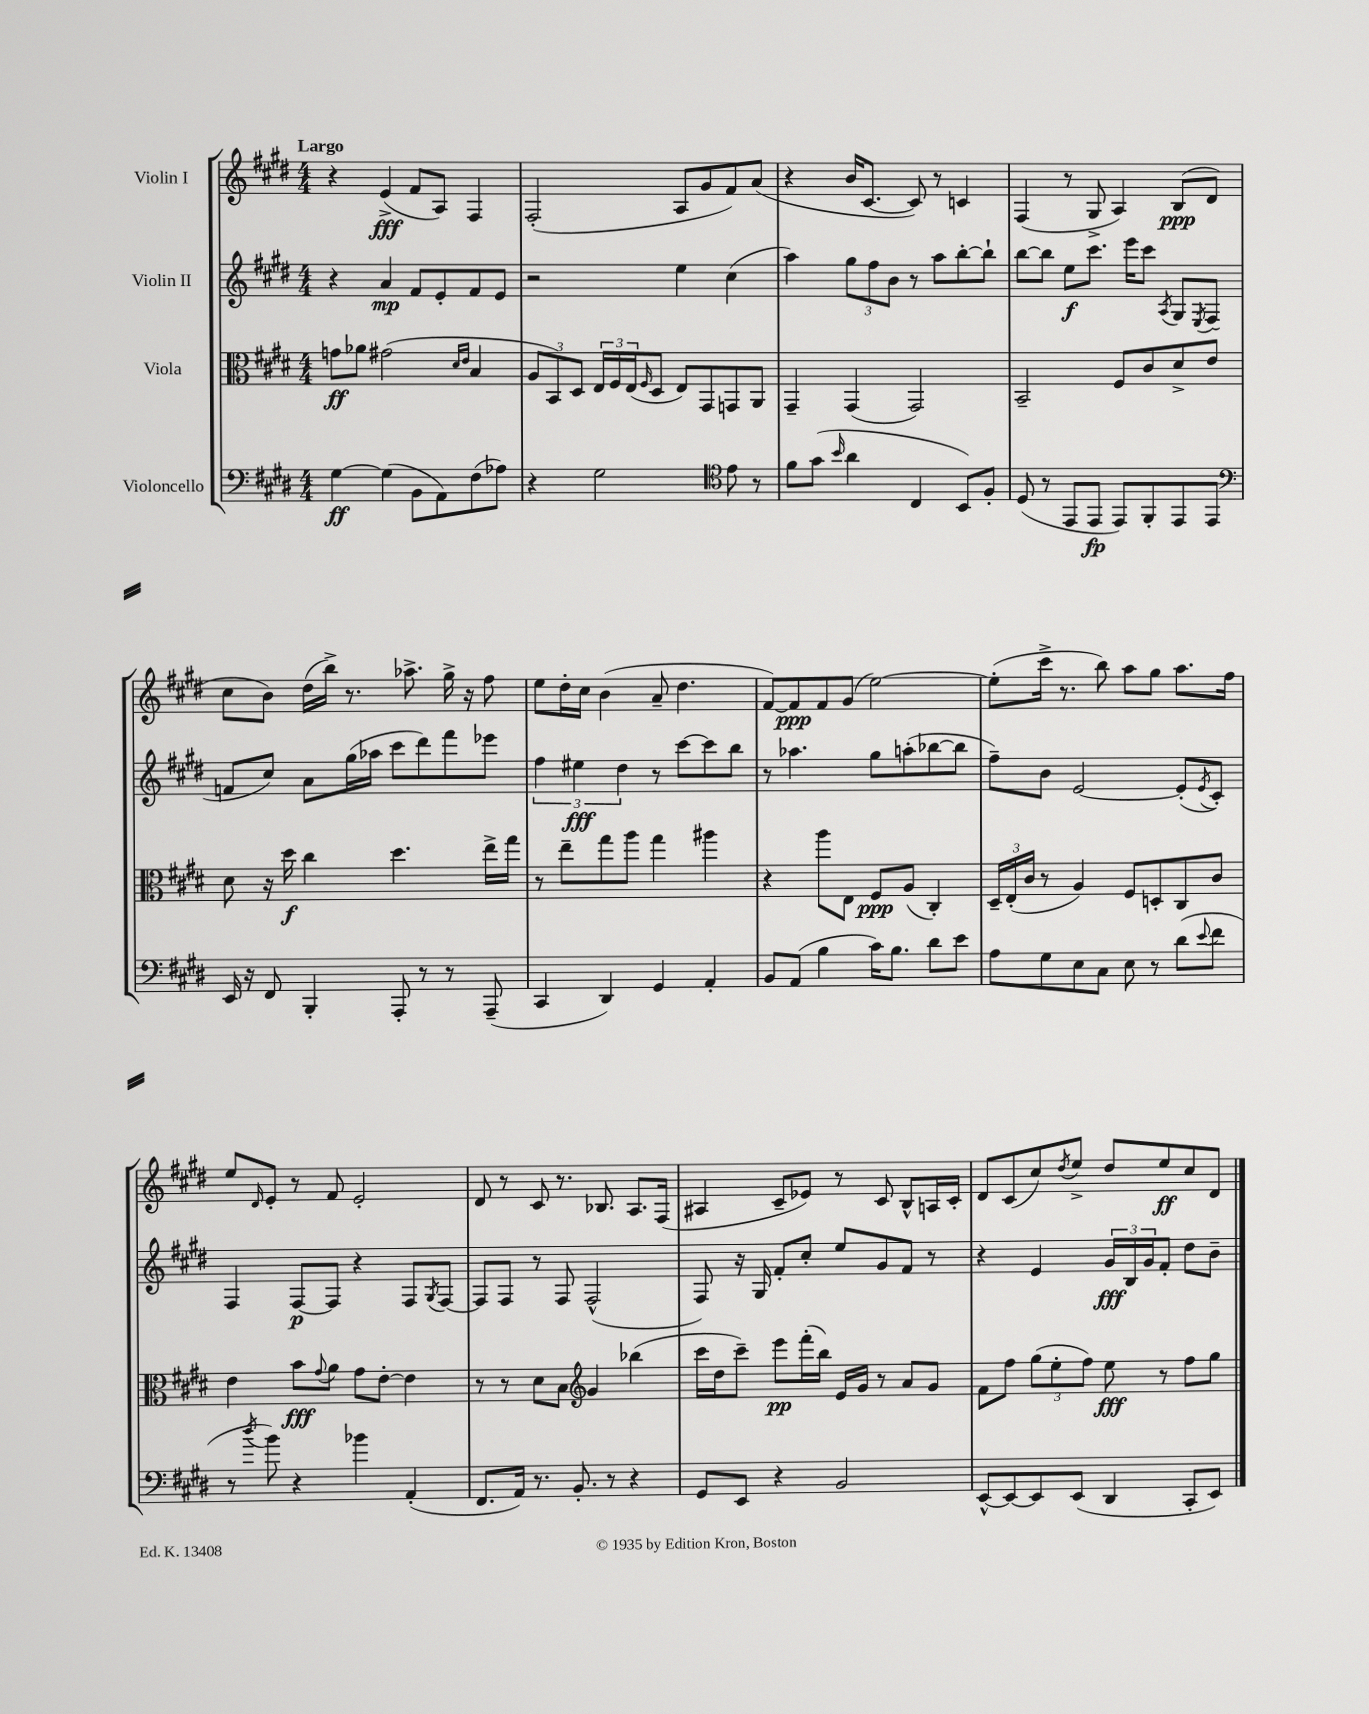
<<
\new StaffGroup <<
\new Staff = "s0" \with { instrumentName = "Violin I" } {
    \clef treble \key e \major \numericTimeSignature \time 4/4 \tempo "Largo"
    r4 e'4->\fff( fis'8 a8) fis4 |
    fis2-.( a8 gis'8 fis'8) a'8( |
    r4 b'16 cis'8.~ cis'8) r8 c'4 |
    fis4( r8 gis8-> a4) b8\ppp( dis'8 |
    cis''8 b'8) dis''16( b''16->) r8. aes''8.-> gis''16-> r16 fis''8 |
    e''8 dis''16-. cis''16 b'4( a'8-- dis''4. |
    fis'8~) fis'8\ppp fis'8 gis'8( e''2~) |
    e''8-.( cis'''16-> r8. b''8) a''8 gis''8 a''8. fis''16 |
    e''8 \grace { dis'16 } e'8-. r8 fis'8 e'2-. |
    dis'8 r8 cis'8 r8. bes8. a8. fis16( |
    ais4 cis'8-- ees'8) r8 cis'8 b8-^ a16 cis'16-. |
    dis'8 cis'8( cis''8) \acciaccatura { dis''8 } e''8-> dis''8 e''8\ff cis''8 dis'8 \bar "|." |
}
\new Staff = "s1" \with { instrumentName = "Violin II" } {
    \clef treble \key e \major \numericTimeSignature \time 4/4
    r4 a'4\mp fis'8 e'8-. fis'8 e'8 |
    r2 e''4 cis''4( |
    a''4) \tuplet 3/2 { gis''8 fis''8 b'8 } r8 a''8 b''8~-. b''8-! |
    b''8~ b''8 e''8\f cis'''8. e'''16 cis'''8 \acciaccatura { a8 } gis8 \acciaccatura { e8 } fis8( |
    f'8 cis''8) a'8 gis''16( aes''16 cis'''8 dis'''8) fis'''8 ees'''8 |
    \tuplet 3/2 { fis''4 eis''4\fff dis''4 } r8 cis'''8~ cis'''8 b''8 |
    r8 aes''4. gis''8 a''8-.( bes''8~ bes''8 |
    fis''8--) b'8 e'2~ e'8-.( \acciaccatura { e'8 } cis'8-.) |
    fis4 fis8~\p fis8 r4 fis8 \acciaccatura { gis8 } fis8~ |
    fis8 fis8 r8 fis8 fis2-^( |
    fis8) r16 gis16 fis'8-. cis''8-. e''8 gis'8 fis'8 r8 |
    r4 e'4 \tuplet 3/2 { gis'16\fff b16 gis'16 } fis'8-. dis''8 b'8-- \bar "|." |
}
\new Staff = "s2" \with { instrumentName = "Viola" } {
    \clef alto \key e \major \numericTimeSignature \time 4/4
    g'8\ff aes'8 gis'2( \grace { dis'16 e'16 } b4 |
    \tuplet 3/2 { a8 b,8) dis8 } \tuplet 3/2 { e16 fis16 e16( } \grace { fis16 } dis8 e8) gis,8 g,8 a,8 |
    gis,4-- gis,4( gis,2) |
    b,2-- fis8 cis'8 dis'8-> e'8 |
    dis'8 r16 dis''16\f cis''4 dis''4. e''16-> gis''16 |
    r8 e''8-- gis''8 a''8 gis''4 ais''4 |
    r4 a''8 e8 fis8\ppp a8( cis4-.) |
    \tuplet 3/2 { dis16-- e16-.( cis'16 } r8 a4) fis8 d8-. cis8 cis'8 |
    e'4 b'8\fff \appoggiatura { gis'8 } a'8 gis'8 e'8~-. e'4 |
    r8 r8 dis'8 b8 \clef treble gis'4 bes''4( |
    cis'''16 dis''16 cis'''8--) e'''8\pp fis'''16-.( b''16) e'16 gis'16 r8 a'8 gis'8 |
    fis'8 fis''8 \tuplet 3/2 { gis''8( e''8-. fis''8) } e''8\fff r8 fis''8 gis''8 \bar "|." |
}
\new Staff = "s3" \with { instrumentName = "Violoncello" } {
    \clef bass \key e \major \numericTimeSignature \time 4/4
    gis4~\ff gis4( b,8 a,8) fis8( aes8) |
    r4 gis2 \clef tenor e'8 r8 |
    fis'8 gis'8( \grace { b'16 } a'4 cis4 b,8) fis8-. |
    dis8( r8 e,8 e,8\fp e,8) fis,8-. e,8 e,8 |
    \clef bass e,16 r16 fis,8 b,,4-. a,,8-. r8 r8 a,,8--( |
    cis,4 dis,4) gis,4 a,4-. |
    b,8 a,8( b4 cis'16) b8. dis'8 e'8 |
    a8 gis8 e8 cis8 e8 r8 dis'8( \appoggiatura { e'8 } fis'8 |
    r8 \acciaccatura { dis''8 } b'8) r4 bes'4 a,4-.( |
    fis,8. a,16) r8. b,8.-. r8 r4 |
    gis,8 e,8 r4 b,2 |
    e,8~-^ e,8~ e,8 e,8( dis,4 cis,8-. e,8) \bar "|." |
}
>>
>>
\layout { \context { \Score \remove "Bar_number_engraver" } }
